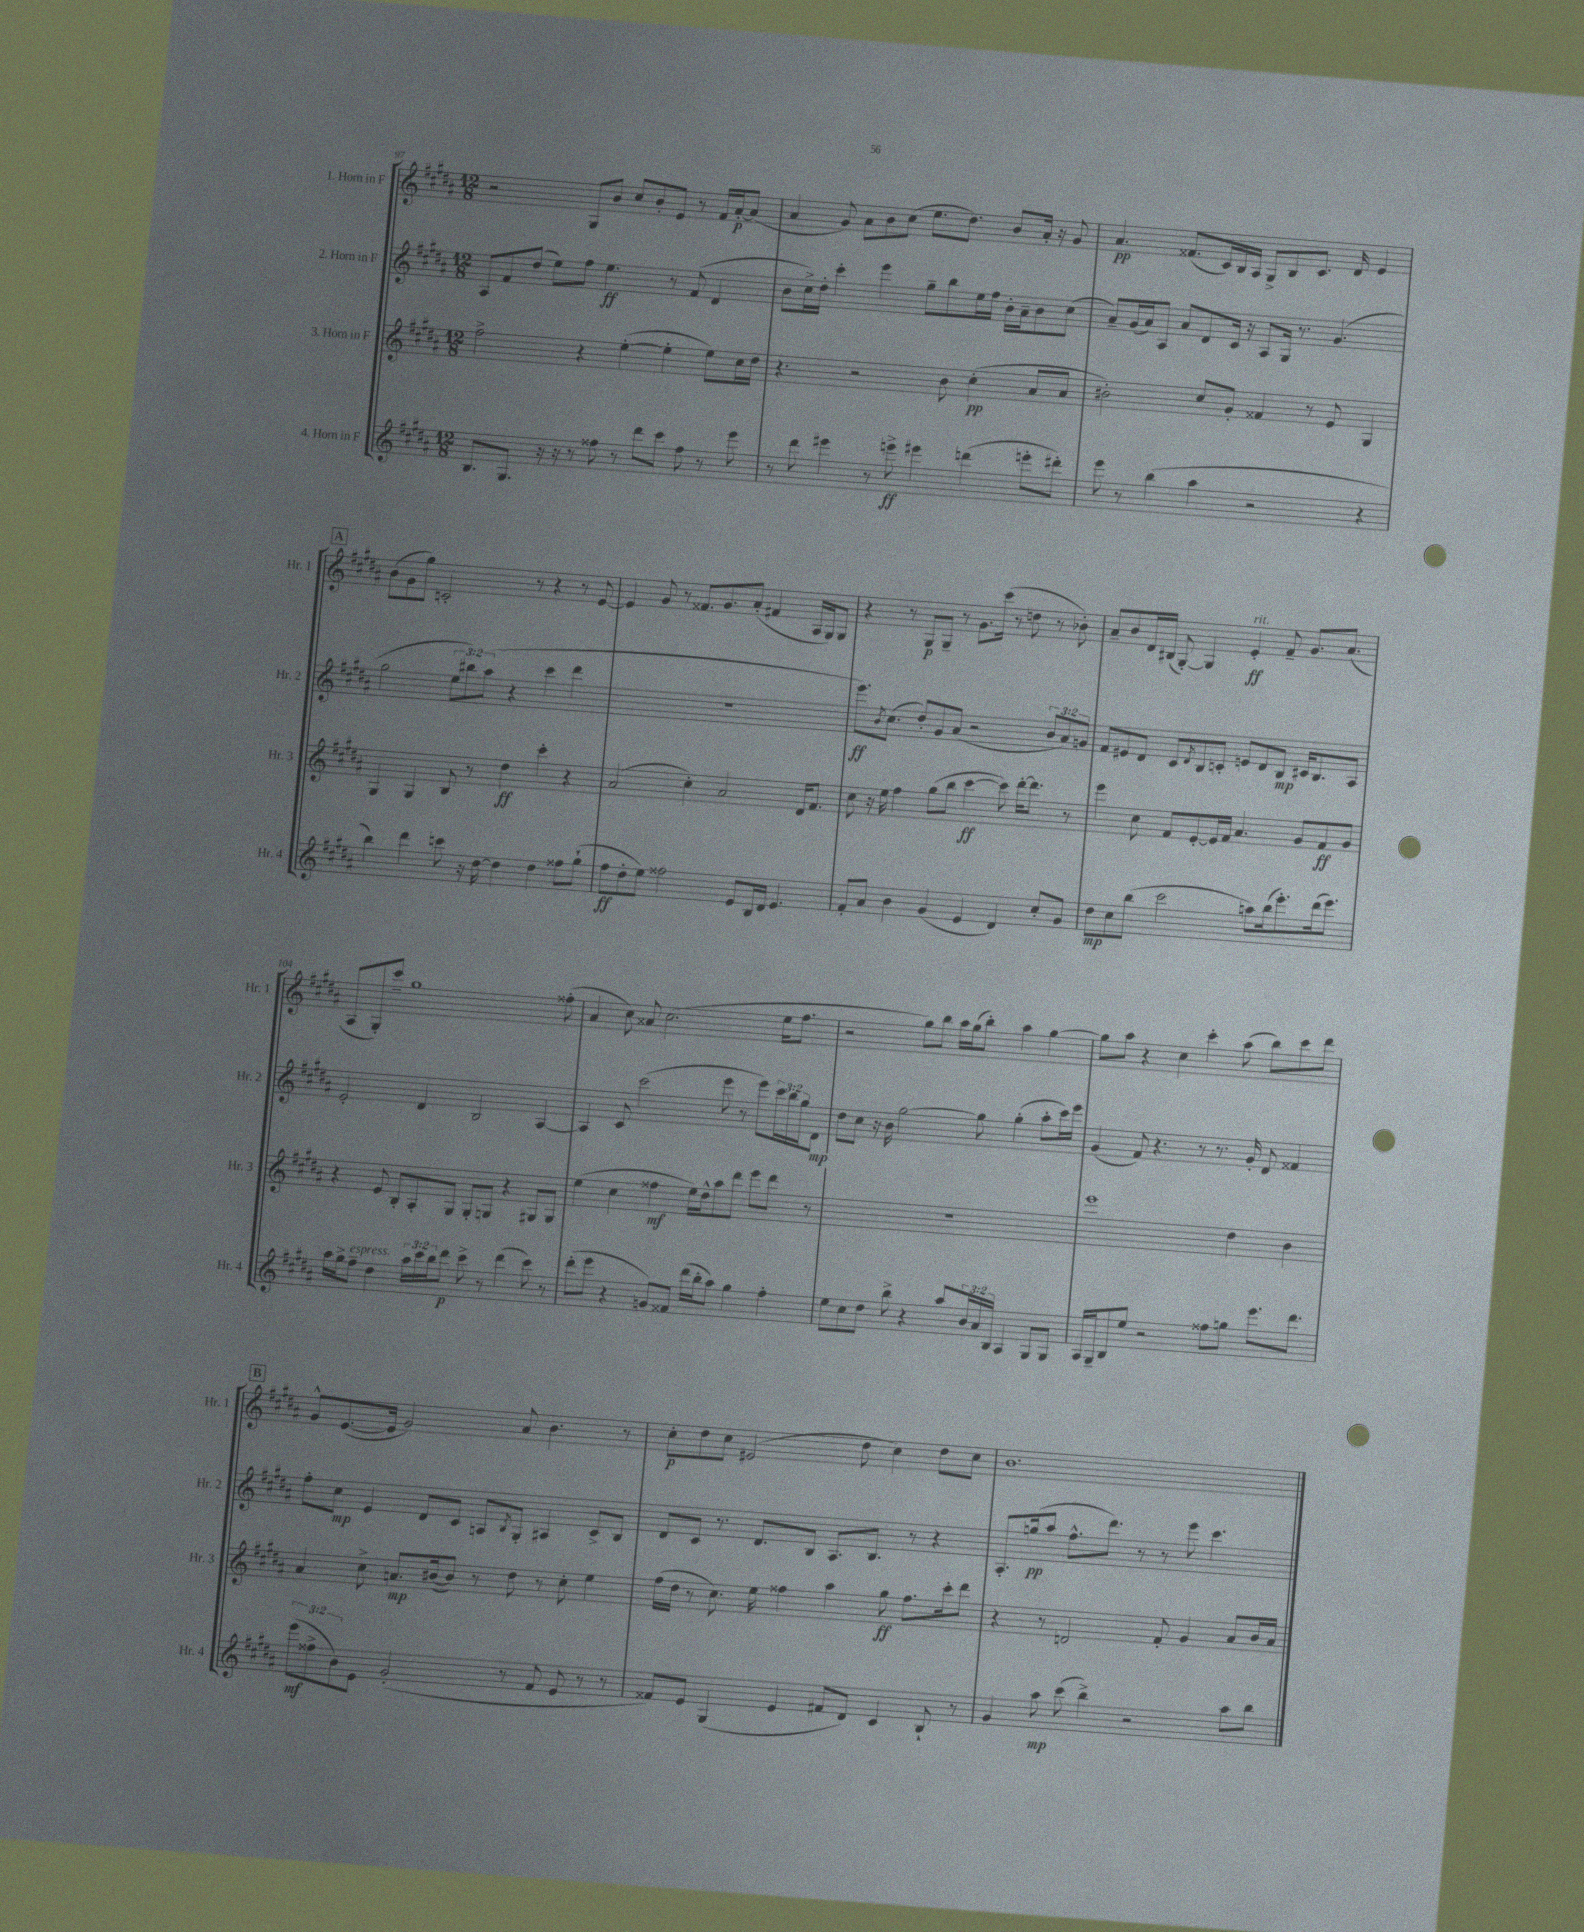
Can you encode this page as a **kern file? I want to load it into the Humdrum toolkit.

**kern	**kern	**kern	**kern
*staff4	*staff3	*staff2	*staff1
*clefG2	*clefG2	*clefG2	*clefG2
*k[f#c#g#d#a#]	*k[f#c#g#d#a#]	*k[f#c#g#d#a#]	*k[f#c#g#d#a#]
*M12/8	*M12/8	*M12/8	*M12/8
8.B	2ff#^	8A#	2r
.	.	8f#	.
8.G#	.	.	.
.	.	(8dd#	.
16r	.	8ee)	.
16r	.	.	.
8r	4r	8ff#	8G#
8ff##	.	4.ee	8b
8r	([4ee'	.	8cc#
8ddd#	.	.	8b'
8ccc#	4ee']	8r	8e
8ff##	.	(8f#	8r
8r	8ee)	4d#	16f#
.	.	.	[16a#'
8eee	16cc#	.	(8a#]
.	16dd#	.	.
=	=	=	=
8r	4.r	8b	4a#
8ddd#	.	16cc#^)	.
.	.	16dd#'	.
4eee#	.	4ccc#'	8g#)
.	2r	.	8a#
8r	.	4eee	8b
8eee^	.	.	(8cc#
4eee#	.	8gg#~	8.ee
.	8b	8bb	.
.	.	.	8.dd#)
(4ddd	(4cc#'	16ee	.
.	.	16ff#	.
.	.	16b'	8b
.	.	16a#~	.
8eee'	8a#	8b	16a#'
.	.	.	16r
8ddd#')	8a#	(8cc#	8g#
=	=	=	=
8eee	2b#')	8a#~)	4.a#
8r	.	(16g#	.
.	.	16a#)	.
(4bb	.	8A#	.
.	.	8a#	(8.f##
4aa#	8cc#	8d#	.
.	.	.	16c#)
.	8g#'	16c#	16B
.	.	16r	16A#
2r	4f##	8A#	8G#^
.	.	16G#	8B
.	.	8.r	.
.	8r	.	8.c#
.	8e	(4.g#	.
.	.	.	16d#
4r	4G#	.	4e
=	=	=	=
4bb)	4G#	2gg#	(8b
.	.	.	8g#
4ddd#	4G#	.	8gg#)
.	.	.	2c'
8ccc	8B	12ee	.
.	.	12bb#)	.
16r	8r	.	.
.	.	(12aa#	.
[16dd#	.	.	.
4dd#]	4dd#	4r	.
.	.	.	8r
4dd#	4ccc#'	4ccc#	4r
8ff##	4r	4ddd#	8r
(8gg#`	.	.	[8e
=	=	=	=
8ff#	(2a#	1.r	4e]
8dd#'	.	.	.
8ee)	.	.	8g#
2ff##	.	.	8r
.	4cc#')	.	8.f##
.	.	.	8.g#
.	2a#	.	.
8e	.	.	(8a#'
16B	.	.	4f#
16d#	.	.	.
4.e	.	.	.
.	16d#	.	16A#
.	8.f#	.	16G#)
.	.	.	8G#
=	=	=	=
8f#'	8cc#	8.eee)	4r
8a#	16r	.	.
.	.	8qb	.
.	16ee	(8.cc#	.
4b	4ff#	.	8r
.	.	8dd#')	8G#
(4g#	(8gg#	8g#	8G#~
.	8bb	(8a#	8r
4e	[4ccc#	2r	8.g#
.	.	.	(16ccc#
4d#)	8ccc#])	.	8r
.	[16ddd#'	.	8dd
.	8.ddd#]	.	.
8cc#'	.	12b	8r
.	.	12a#)	.
8g#	8r	.	8b-')
.	.	12g	.
=	=	=	=
8dd#	4eee	8f#	8a#~
8cc#	.	8e#	8b
(8bb	8cc#	8d#	16d#
.	.	.	(16B#
2ccc#	8f#	8c#	[8G#')
.	.	8qd#	.
.	[8e'	8B	4G#]
.	16e]	8c'	.
.	16f#	.	.
.	4.a#	8e	4e'
8aa)	.	8d#	.
(16bb	.	8B	8f#~
8.eee')	.	.	.
.	8g#	16c#	8.g#
.	.	8.B	.
(16ddd#	8f#	.	.
8.eee)	.	.	(8.a#
.	8g#	8A#	.
=	=	=	=
16aa#	4r	2e'	8A#
16gg#^	.	.	.
8ff#~	.	.	8G#')
4dd#	8e	.	8ccc#~
.	8B'	.	1gg#
24aa#	8A#'	4d#	.
24ccc#	.	.	.
24bb	.	.	.
8ddd#	8G#	.	.
8ccc#^	8G#'	2B	.
8r	8G	.	.
(4ddd#	4r	.	.
8ccc#)	8G#	[4A#	.
8r	8G#	.	(8ff##'
=	=	=	=
(8ddd#'	(4ee	4A#]	4a#
8eee	.	.	.
4r	4cc#	8c#	8cc#)
.	.	(2ccc#	8a##
8g)	4ff##	.	(2.cc#
8f##	.	.	.
(16ddd#	16ee)	.	.
16bb'	16dd#^^	.	.
8aa#)	8aa#	8eee	.
4gg#	8ddd#	8r	.
.	8eee	8eee)	.
4ff#'	8ddd#	24ccc#	16ee
.	.	24bb	.
.	.	.	8.ff#
.	.	24gg#	.
.	8r	8d#	.
=	=	=	=
8ee	1.r	8dd#	2r
8cc#	.	8cc#	.
8dd#	.	16r	.
.	.	16b	.
8bb^	.	[2gg#	.
4r	.	.	8gg#)
.	.	.	8bb
8aa#	.	.	16aa#
.	.	.	(16gg#
24b	.	8gg#]	8bb')
24a#	.	.	.
24B	.	.	.
4A#	.	(4gg#'	4aa#
8G#	.	8aa#'	[4gg#
8G#	.	16ccc#)	.
.	.	16eee	.
=	=	=	=
16A#	1eee	(4g#	8gg#]
16G#~	.	.	.
8B	.	.	8aa#
8ee	.	8f#)	4r
2r	.	4.r	.
.	.	.	4cc#
.	.	8r	4ccc#'
8ff##	.	8.r	.
8gg	4dd#	.	(8aa#
.	.	16g#'	.
8.eee	.	8d#	8bb)
.	4b	4f##	8ccc#
8.ddd#	.	.	.
.	.	.	8ddd#
=	=	=	=
(12eee	4a#	8ff#'	8g#^^
12ff##^	.	.	.
.	.	8cc#	([8.e
12b)	.	.	.
8e	8cc#^	4e	.
.	.	.	16e]
(2g#'	8.a	.	2g#)
.	.	8d#	.
.	([16b#	.	.
.	8b#])	8c#	.
.	8r	8A	.
.	.	8qB	.
8r	8dd#	8G#'	8a#
8f#	8r	4A#	4.b
8e	8cc#'	.	.
8r	4ee	8c#^	.
8r	.	8B	8r
=	=	=	=
8f##)	(16ff#	8d#	8cc#'
.	16dd#	.	.
8e	8r	8c#	8dd#
(4G#	8.cc#)	8.r	8cc#
.	.	.	(2e#
.	16ee	8.d#	.
4e	4ff##	.	.
.	.	8B	.
8f#	4aa#	8.A#	.
8d#)	.	.	8dd#
.	.	8.B	.
4c#	8gg#	.	4cc#)
.	8.ff##	8r	.
8B`	.	4r	8dd#
.	16ccc#'	.	.
8r	8ddd#	.	8cc#
=	=	=	=
4g#	4r	8.A#'	1.b
.	.	(16gg	.
8aa#	8r	8aa#	.
(8ccc#	2d	8.ff#^^	.
4bb^)	.	.	.
.	.	8.ddd#)	.
2r	.	8r	.
.	8f#'	8r	.
.	4g#	8eee	.
.	.	4.ccc#	.
8aa#	8a#	.	.
8bb	16b	.	.
.	16a#	.	.
==	==	==	==
*-	*-	*-	*-
